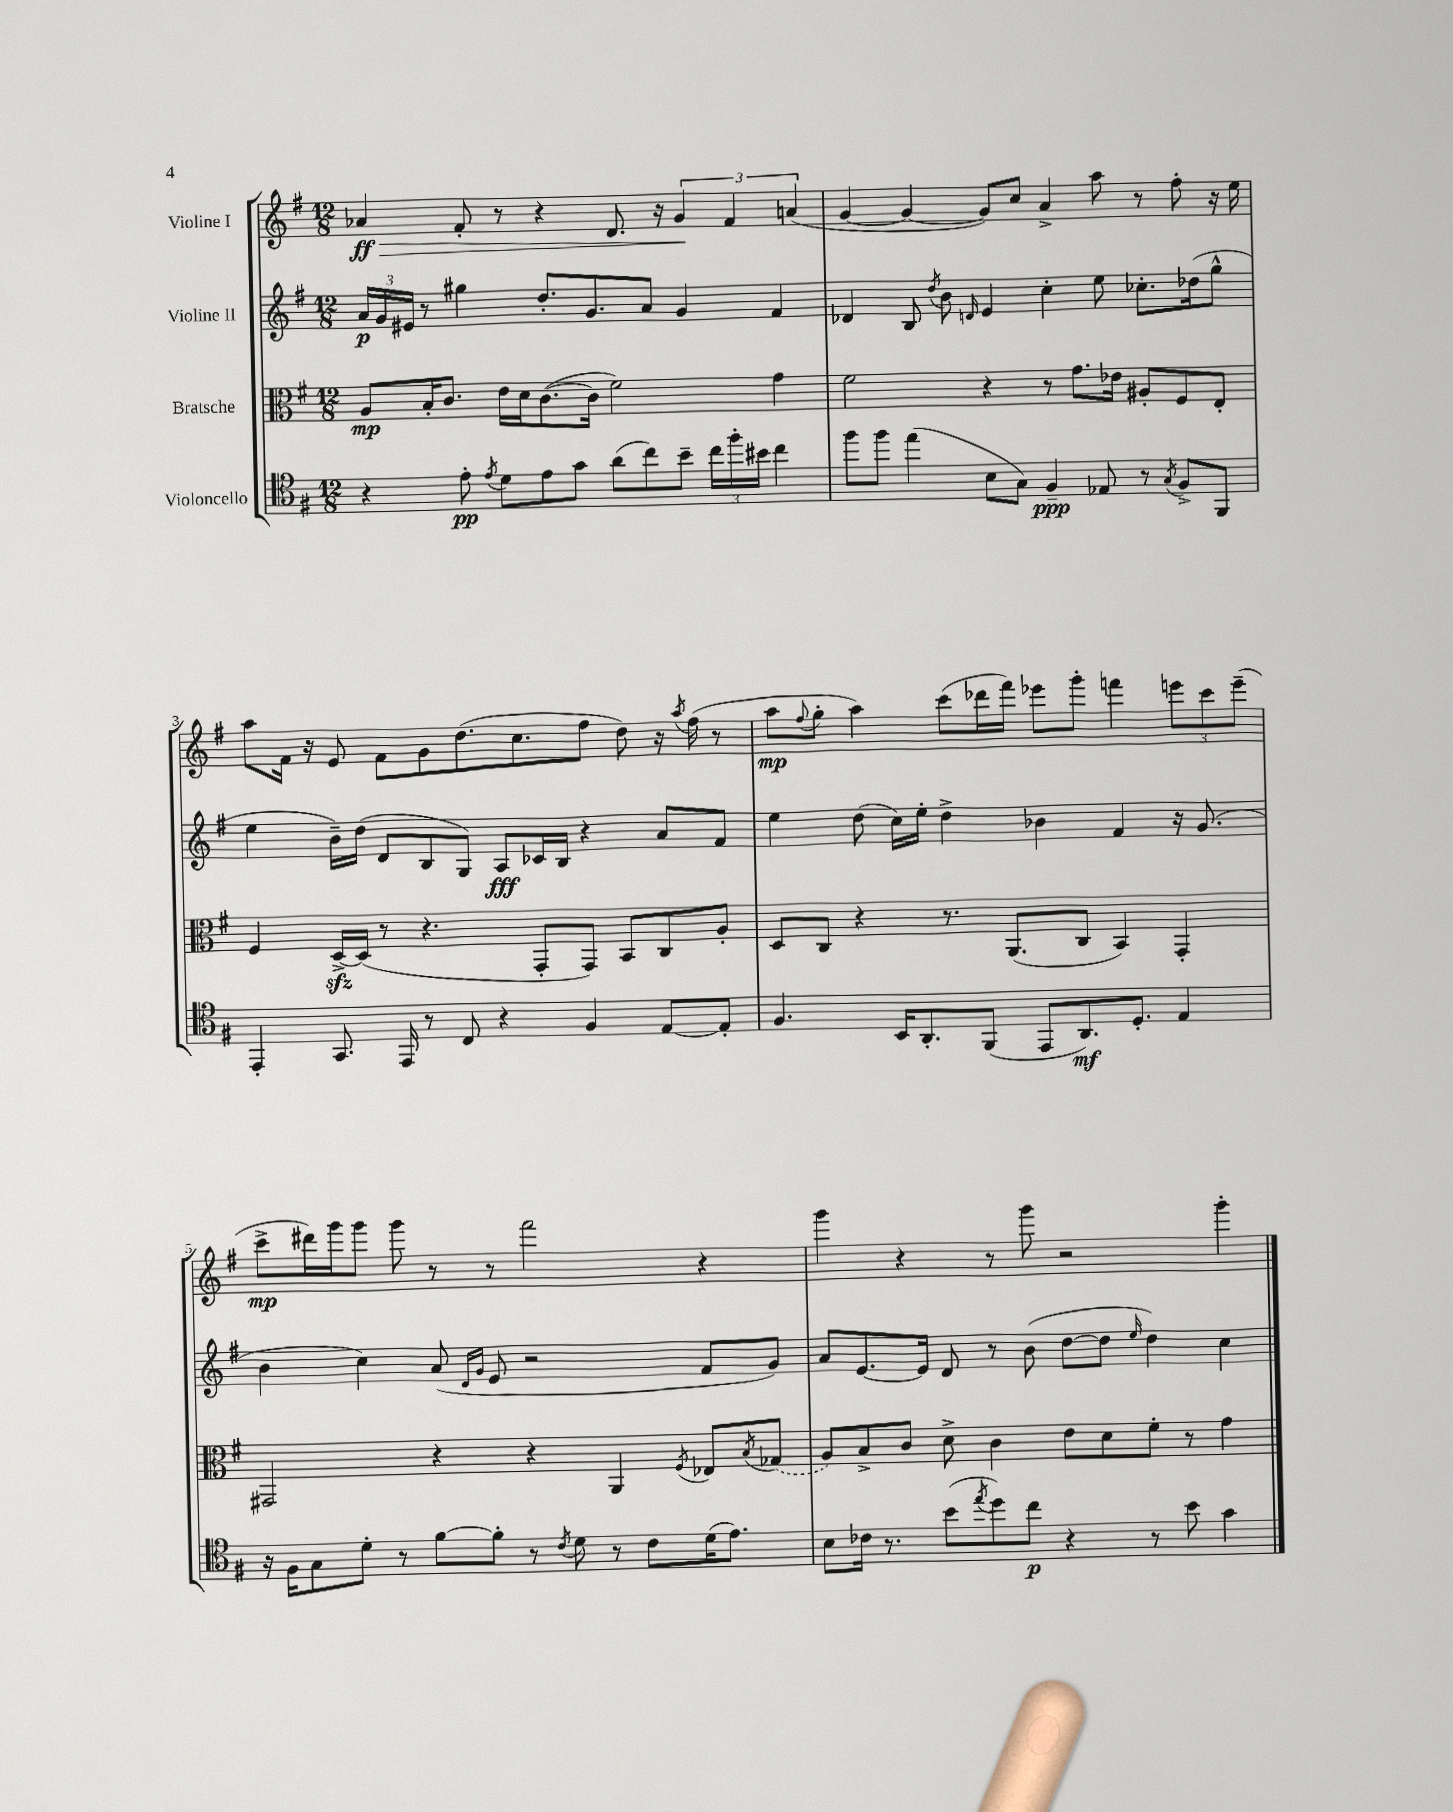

**kern	**kern	**kern	**kern
*staff4	*staff3	*staff2	*staff1
*clefC4	*clefC3	*clefG2	*clefG2
*k[f#]	*k[f#]	*k[f#]	*k[f#]
*M12/8	*M12/8	*M12/8	*M12/8
4r	8A	24a	4a-
.	.	24g	.
.	.	24e#	.
.	16B'	8r	.
.	8.c	.	.
8e'	.	4gg#	8f#'
8qe	.	.	.
8d	16e	.	8r
.	16d	.	.
8e	([8.c	8.dd'	4r
8g	.	.	.
.	16c]	8.g	.
(8a	2f#)	.	8.d
8cc)	.	8a	.
.	.	.	16r
8b~	.	4g	6g
24cc	.	.	.
24ff#'	.	.	6f#
24b#	.	.	.
4cc	4g	4f#	.
.	.	.	(6a
=	=	=	=
8ff#	2f#	4d-	[4g
8ff#	.	.	.
(4ee	.	8B	4g_
.	.	8qdd	.
.	.	8b	.
.	.	16qqd	.
8B	4r	4e	8g])
8G)	.	.	8cc
4F#~	8r	4cc'	4a^
.	8.g	.	.
8E-	.	8ee	8aa
.	16e-	.	.
8r	8A#'	8.cc-'	8r
8qG	.	.	.
8F#^	8F#	.	8ff#'
.	.	(16dd-	.
8FF#	8E'	8gg^^	16r
.	.	.	16ee
=	=	=	=
4EE'	4F#	4ee	8aa
.	.	.	16f#
.	.	.	16r
8.GG	[16D^	16b~)	8e
.	(16D]	(16dd	.
.	8r	8d	8f#
16EE	.	.	.
8r	4.r	8B	8g
8C	.	8G)	(8.dd
4r	.	8A	.
.	.	.	8.cc
.	8GG'	16c-	.
.	.	16B	.
4F#	8GG)	4r	8ff#
.	8BB	.	8dd)
[8E	8C	8a	16r
.	.	.	8qaa
.	.	.	(16ff#
8E']	8A'	8f#	8r
=	=	=	=
4.F#	8D	4ee	8aa
.	.	.	8qqff#
.	8C	.	8gg'
.	4r	(8dd	4aa)
16BB	.	16cc)	.
8.AA'	.	16ee'	.
.	8.r	4dd^	(8ccc
(8FF#	.	.	16ddd-
.	(8.AA	.	16fff#)
8EE	.	4b-	8eee-
8.AA)	8C	.	8ggg'
.	4BB)	4f#	4fff
8.D'	.	.	.
4E	4GG'	16r	12eee
.	.	(8.g	.
.	.	.	12ccc
.	.	.	(12eee~
=	=	=	=
16r	2GG#	4b	8ccc^
16F#	.	.	.
8G	.	.	16ddd#)
.	.	.	16ggg
8d'	.	4cc)	8ggg
8r	.	.	8ggg
[8f#	4r	(8a	8r
.	.	16qqd	.
.	.	16qqg	.
8f#']	.	8e	8r
8r	4r	2r	2fff#
8qc	.	.	.
8d	.	.	.
8r	4AA	.	.
8c	.	.	.
.	8qF#	.	.
(16d	8E-	8f#	4r
8.e)	.	.	.
.	8qB	.	.
.	(8G-	8g)	.
=	=	=	=
8B	8A)	8a	4ggg
16c-	8B^	[8.e	.
8.r	.	.	.
.	8c	.	4r
.	.	16e]	.
(8b	8d^	8d	.
8qee	.	.	.
8dd)	4c	8r	8r
8cc	.	(8b	8ggg
4r	8e	[8dd	2r
.	8d	8dd]	.
.	.	16qqee	.
8r	8f#'	4dd)	.
8b	8r	.	.
4g	4g	4cc	4ggg'
==	==	==	==
*-	*-	*-	*-
